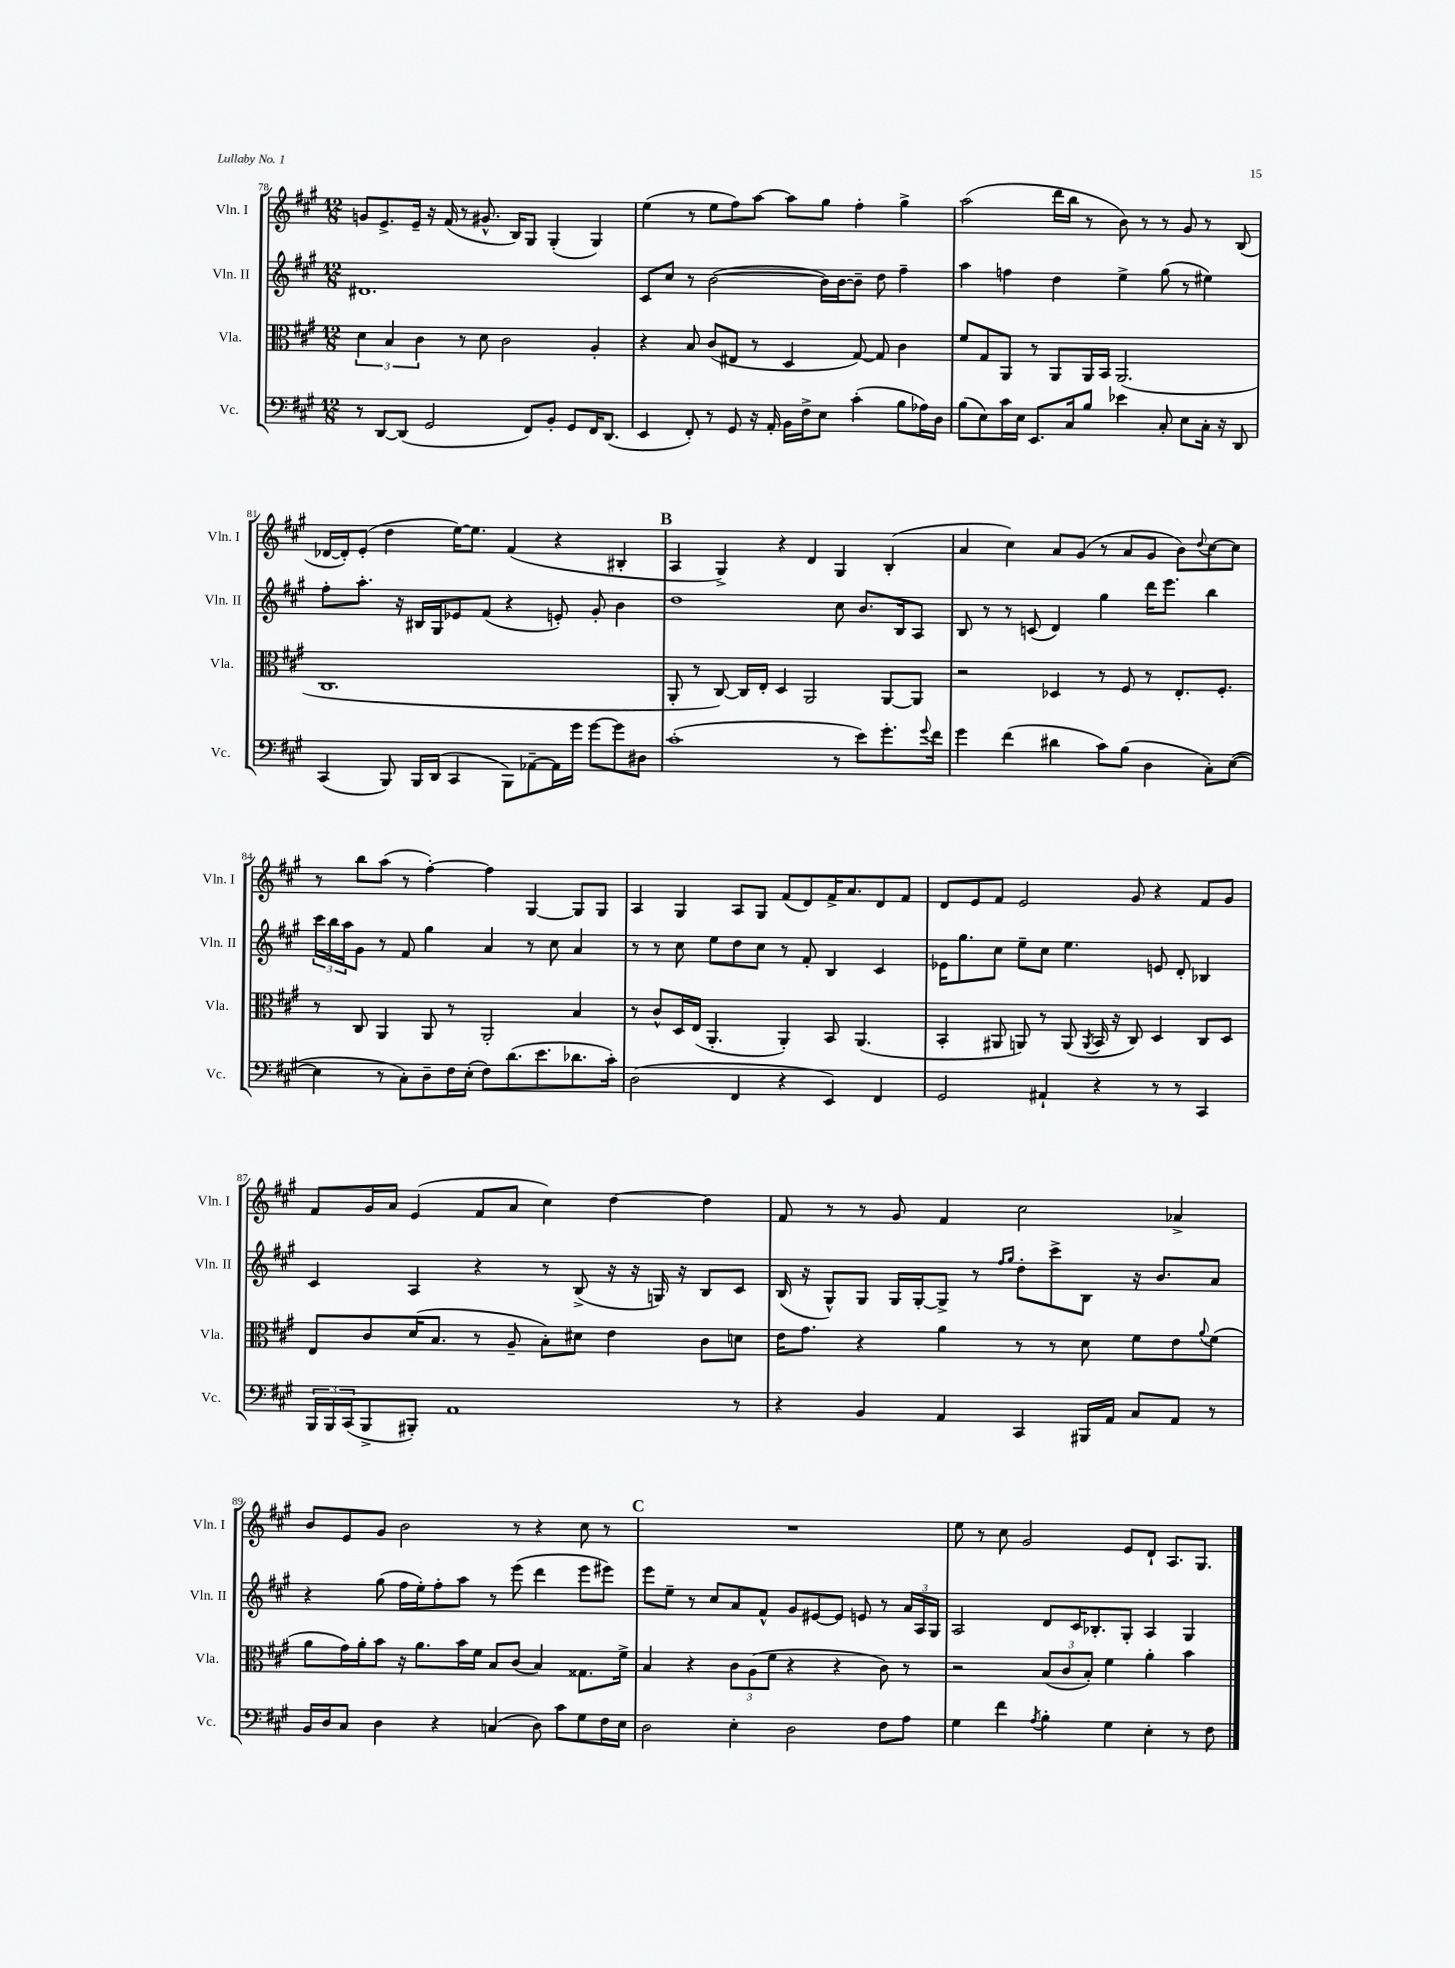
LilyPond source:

<<
\new StaffGroup <<
\new Staff = "s0" \with { instrumentName = "Vln. I" shortInstrumentName = "Vln. I" } {
    \clef treble \key a \major \numericTimeSignature \time 12/8
    g'8 e'8.-> e'16-- r16 fis'16( r8 gis'8.-^ b16) gis8 gis4-.( gis4) |
    e''4( r8 e''8 fis''8) a''8~ a''8 gis''8 fis''4-. gis''4-> |
    a''2( d'''16 b''16 r8 b'8) r8 r8 gis'8 r8 b8( |
    des'16~ des'16-.) e'8-.( d''4 e''16~) e''8. fis'4( r4 bis4-. |
    \mark \markup { \bold "B" } a4 gis4->) r4 d'4 gis4 b4-.( |
    a'4 cis''4) a'8 gis'8( r8 a'8 gis'8 b'8) \appoggiatura { d''8 } cis''8~ cis''8 |
    r8 b''8 a''8( r8 fis''4~-.) fis''4 gis4~ gis8 gis8 |
    a4 gis4 a8 gis8 fis'8( d'8) fis'16-> a'8. d'8 fis'8 |
    d'8 e'8 fis'8 e'2 gis'8 r4 fis'8 gis'8 |
    fis'8 gis'16 a'16 e'4( fis'8 a'8 cis''4) d''4~ d''4 |
    fis'8 r8 r8 gis'8 fis'4 cis''2 aes'4-> |
    b'8 e'8 gis'8 b'2 r8 r4 cis''8 r8 |
    \mark \markup { \bold "C" } R1. |
    e''8 r8 cis''8 gis'2 e'8 d'8-! a8. gis8. \bar "|." |
}
\new Staff = "s1" \with { instrumentName = "Vln. II" shortInstrumentName = "Vln. II" } {
    \clef treble \key a \major \numericTimeSignature \time 12/8
    dis'1. |
    cis'8 cis''8 r8 b'2~( b'16) b'16~ b'8-- d''8 fis''4-- |
    a''4 f''4 d''4 e''4-> gis''8( r8 eis''4) |
    fis''8-. a''8.-. r16 bis16 gis16 ees'8 fis'8( r4 e'8-.) gis'8-. b'4 |
    \mark \markup { \bold "B" } d''1 cis''8 b'8. b16 a8 |
    b8 r8 r8 c'8( d'4) gis''4 d'''16 e'''8. b''4 |
    \tuplet 3/2 { cis'''16 b''16 a''16 } gis'8 r8 fis'8 gis''4 a'4 r8 cis''8 a'4 |
    r8 r8 cis''8 e''8 d''8 cis''8 r8 fis'8-. b4 cis'4 |
    ees'16 gis''8. cis''8 e''8-- cis''8 e''4. e'8 d'8-. bes4 |
    cis'4 a4 r4 r8 b8->( r16 r16 g16) r16 b8 cis'8 |
    b16( r16 gis8-^) gis8 gis16 gis16~-. gis8-> r8 \grace { fis''16 gis''16 } d''8-. cis'''8-> b8 r16 b'8. a'8 |
    r4 gis''8( fis''16 e''16-.) fis''8-. a''8 r8 e'''8( d'''4 e'''8 eis'''8) |
    \mark \markup { \bold "C" } e'''8 e''8-- r8 cis''8 a'8 fis'8-^ gis'8 eis'8~ eis'8 e'8 r8 \tuplet 3/2 { a'16 a16 gis16 } |
    a2 d'8 cis'16 bes8.-. gis8-. a4 gis4 \bar "|." |
}
\new Staff = "s2" \with { instrumentName = "Vla." shortInstrumentName = "Vla." } {
    \clef alto \key a \major \numericTimeSignature \time 12/8
    \tuplet 3/2 { d'4 b4 cis'4 } r8 d'8 cis'2 a4-. |
    r4 b8 cis'8( eis8 r8 d4 gis8~) gis8 cis'4 |
    fis'8 gis8 a,8 r8 a,8 a,16 b,16 a,2.( |
    cis1. |
    \mark \markup { \bold "B" } a,8-. r8 cis8~) cis16 e16-. d4 a,2 a,8~ a,8 |
    r2 des4 r8 fis8 r8 e8.-. fis8.-. |
    r8 cis8 a,4 a,8 r8 a,2-. b4 |
    r8 cis'8-^ d16 e16( a,4.-. a,4-.) b,8 a,4.( |
    b,4-. ais,8 a,8) r8 a,8( \acciaccatura { a,8 } b,16 r16 cis8) d4 cis8 d8 |
    e8 cis'8 d'16( b8. r8 a8-- b8-.) dis'8 e'4 cis'8 d'8 |
    e'16 gis'8. r4 a'4 r8 r8 d'8 fis'8 e'8 \appoggiatura { a'8 } fis'8( |
    a'8 gis'16) a'16-. b'8 r16 a'8. b'16 fis'16 b8 cis'8( b4) gisis8. fis'16-> |
    \mark \markup { \bold "C" } b4 r4 \tuplet 3/2 { cis'8 a8( fis'8 } r4 r4 cis'8) r8 |
    r2 \tuplet 3/2 { b8( cis'8 b8-.) } fis'4 a'4-. b'4 \bar "|." |
}
\new Staff = "s3" \with { instrumentName = "Vc." shortInstrumentName = "Vc." } {
    \clef bass \key a \major \numericTimeSignature \time 12/8
    r8 d,8~ d,8( gis,2 fis,8) b,8-. gis,8 fis,16 d,8.( |
    e,4 fis,8-.) r8 gis,8 r16 a,16-. b,16 fis16-> e8 cis'4-.( b8 aes16) d16 |
    b8( e8) cis'16 e16 e,8. cis16 b8 ees'4 cis8-. e8 cis16-. r16 d,8 |
    cis,4( b,,8) b,,16 d,16( cis,4 b,,8) aes,8~-- aes,16 gis'16 gis'8~ gis'8 dis8 |
    \mark \markup { \bold "B" } cis'1-.( r8 e'8) gis'8.-. \appoggiatura { gis'8 } fis'16 |
    gis'4 fis'4( dis'4 cis'8) b8( d4 cis8-.) e8~( |
    e4 r8 cis8-.) d8-- fis16 e16-.( fis8) d'8.( e'8. des'8. cis'16-.) |
    d2( fis,4 r4 e,4) fis,4 |
    gis,2 ais,4-! r4 r8 r8 cis,4 |
    \tuplet 3/2 { b,,16 b,,16 cis,16( } b,,8-> bis,,8-.) a,1 r8 |
    r4 b,4 a,4 cis,4 bis,,16 a,16 cis8 a,8 r8 |
    b,16 d16 cis8 d4 r4 c4( d8) cis'8 gis8 fis16 e16 |
    \mark \markup { \bold "C" } d2 e4-. d2 fis8 a8 |
    gis4 fis'4 \acciaccatura { a8 } b4-. gis4 e4-. r8 fis8 \bar "|." |
}
>>
>>
\layout { \context { \Score currentBarNumber = #78 } }
